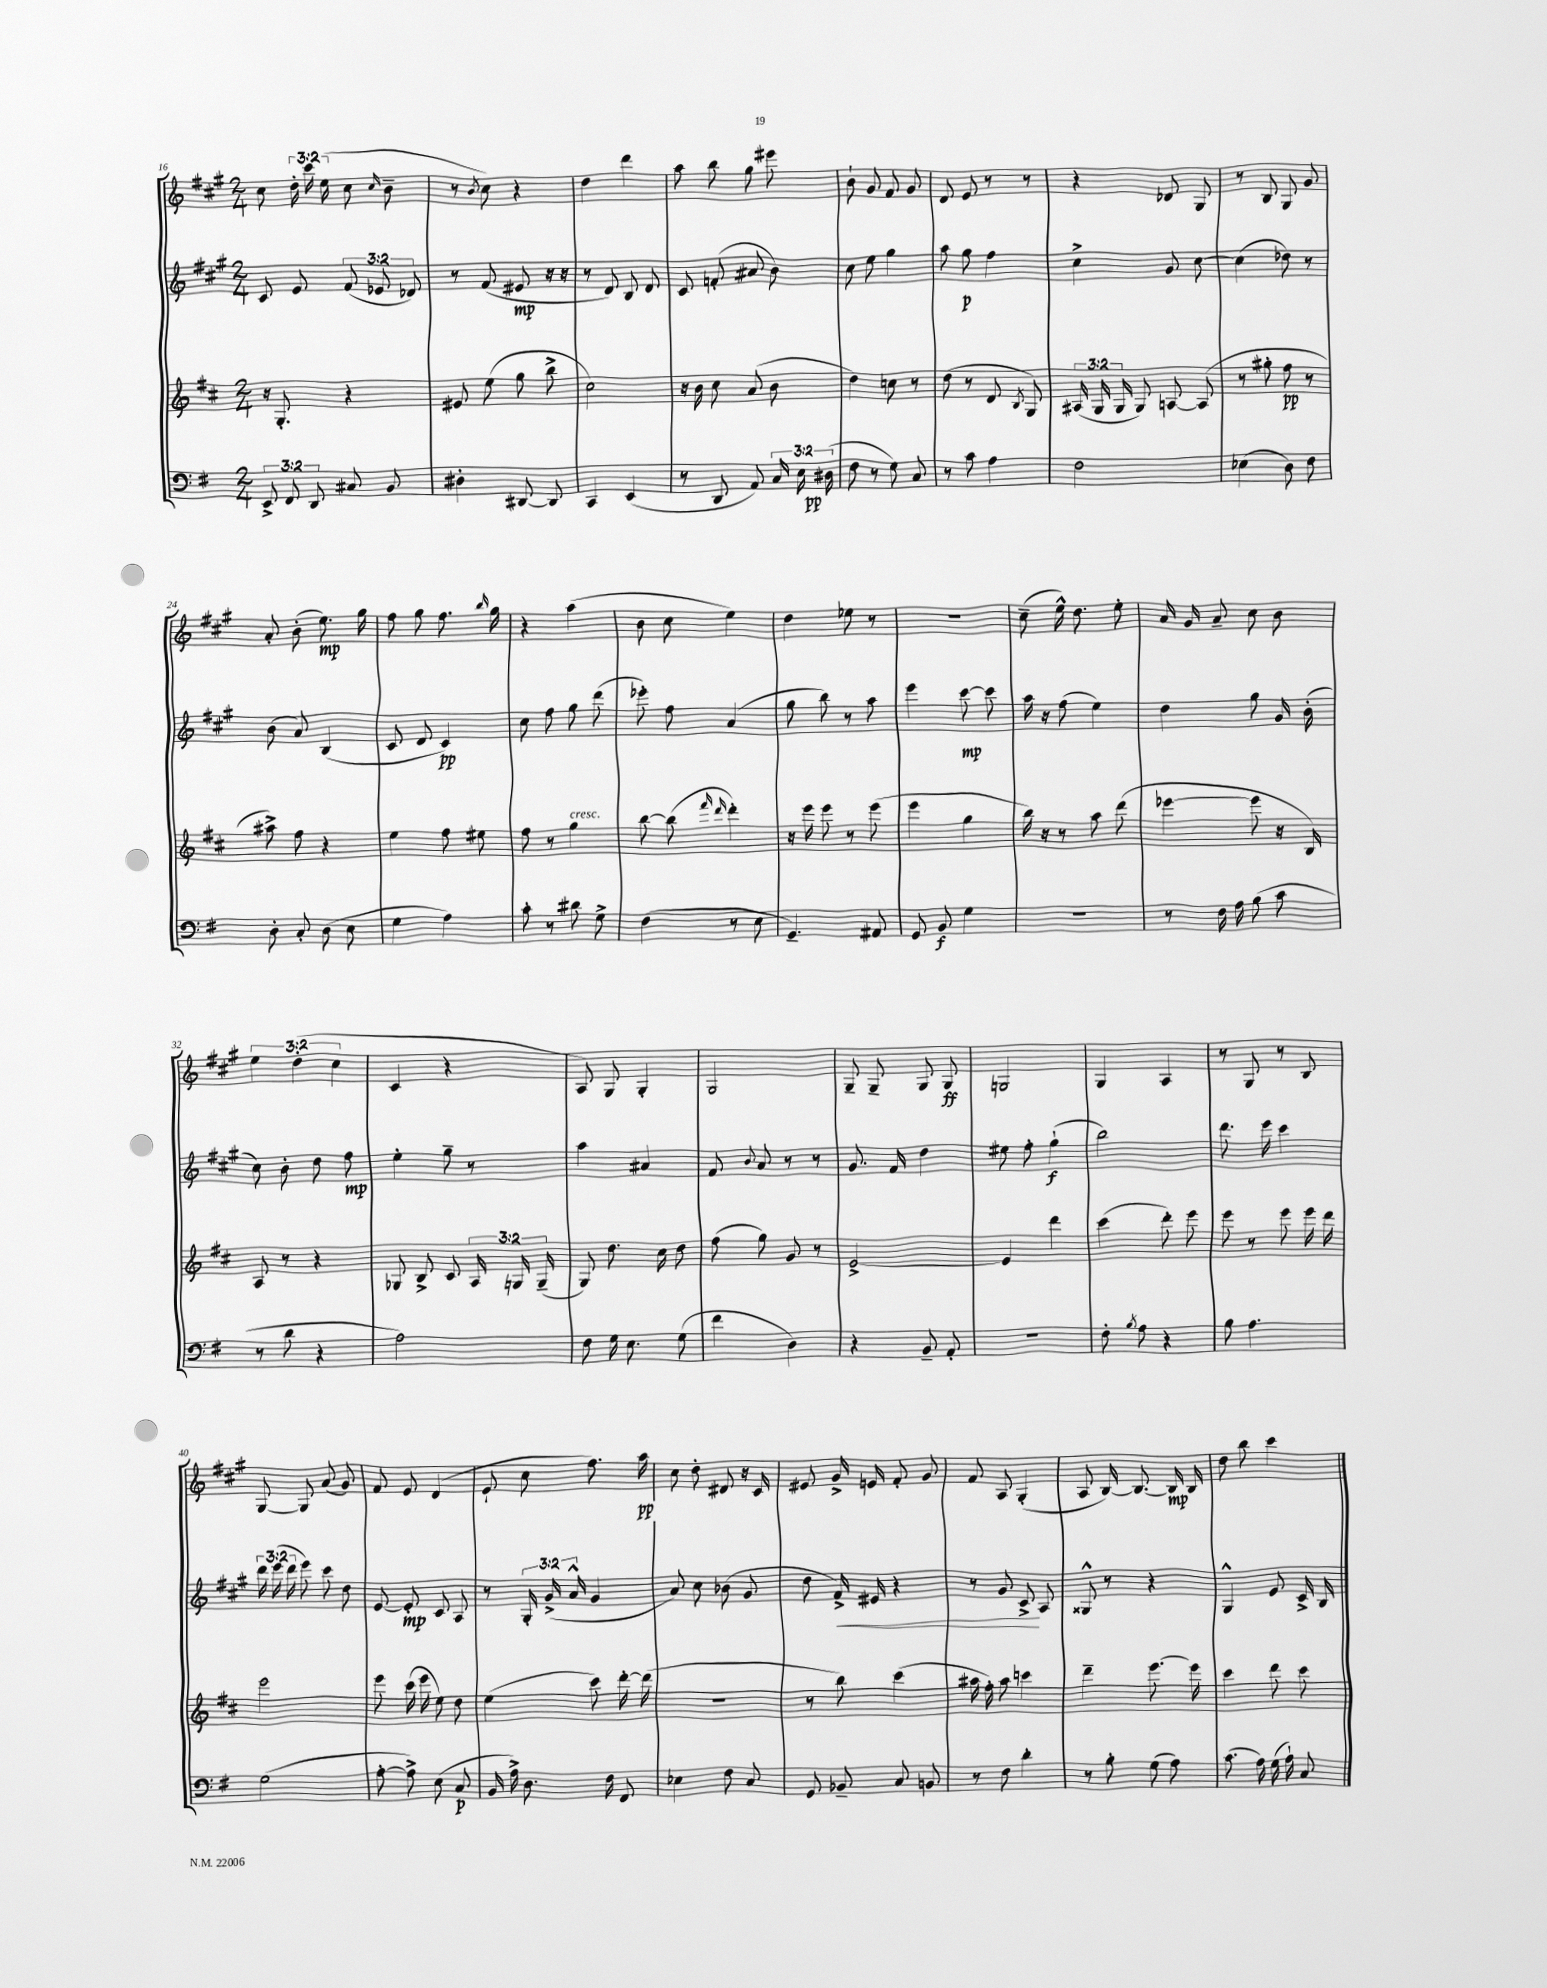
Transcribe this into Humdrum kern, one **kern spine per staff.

**kern	**kern	**kern	**kern
*staff4	*staff3	*staff2	*staff1
*clefF4	*clefG2	*clefG2	*clefG2
*k[f#]	*k[f#c#]	*k[f#c#g#]	*k[f#c#g#]
*M2/4	*M2/4	*M2/4	*M2/4
12EE^/	16r	8c#/	8cc#\
.	8.G'/	.	.
12FF#/	.	.	.
.	.	8e/	24dd'\
12DD/	.	.	24ccc#\
.	.	.	(24ee\
8C#/	4r	(12f#/	8cc#\
.	.	12e-/	.
.	.	.	16qqcc#/
8BB/	.	.	8b~\
.	.	12d-/)	.
=	=	=	=
4D#'\	8e#/	8r	8r
.	.	.	8qb/
.	(8ee\	(8f#/	8cc#\)
[8DD#/	8gg\	8e#/	4r
8DD#/]	8bb^\	16r	.
.	.	16r	.
=	=	=	=
4CC/	2cc#\)	8r	4dd\
.	.	8d/)	.
(4EE/	.	8B/	4ddd\
.	.	8d/	.
=	=	=	=
8r	16r	8c#/	8aa\
.	16b\	.	.
8DD/	8cc#\	(8f'/	8bb\
8AA/)	(8a/	8a#/	8gg#\
24C/	8b\	8b\)	8eee#\
24E\	.	.	.
(24D#\	.	.	.
=	=	=	=
8F#\	4dd\)	8cc#\	8b`\
8r	.	8ee\	8g#/
8G\)	8cc\	4gg#\	8f#/
8C/	8r	.	8g#/
=	=	=	=
8r	(8dd\	8aa\	8d/
8c\	8r	8gg#\	8e/
4A\	8d/	4ff#\	8r
.	8qB/	.	.
.	8G/)	.	8r
=	=	=	=
2F#\	(24A#/	4cc#^\	4r
.	24G/	.	.
.	24G/	.	.
.	8G/)	.	.
.	[8A/	8g#/	8d-/
.	(8A/]	[8cc#\	8G#/
=	=	=	=
(4E-\	8r	(4cc#\]	8r
.	8gg#'\	.	8B/
8D\)	8ff#\	8dd-\)	8G#/
8F#\	8r	8r	8g#/
=	=	=	=
8D'\	8aa#^\)	(8b\	8a'/
8C'/	8ff#\	8a/)	(8b'\
(8D\	4r	(4B/	8.ee\)
8E\	.	.	.
.	.	.	16gg#\
=	=	=	=
4G\	4ee\	8c#/	8ff#\
.	.	8d/	8gg#\
4A\)	8ff#\	4c#/)	8.ff#\
.	8ee#\	.	.
.	.	.	16qqbb/
.	.	.	16gg#\
=	=	=	=
8c'\	8ff#\	8cc#\	4r
8r	8r	8ff#\	.
8d#\	4gg\	8gg#\	(4aa\
8G^\	.	(8ddd\	.
=	=	=	=
(4F#\	[8bb\	8eee-'\)	8b\
.	(8bb\]	8ff#\	8cc#\
.	16qqfff#/	.	.
.	16qqddd/	.	.
8r	4ddd'\)	(4a/	4ee\)
8E\	.	.	.
=	=	=	=
4.GG~/)	16r	8gg#\	4dd\
.	16eee\	.	.
.	8eee\	8bb\)	.
.	8r	8r	8ee-\
8AA#/	(8eee\	8aa\	8r
=	=	=	=
8GG/	4eee\	4eee\	2r
8BB/	.	.	.
4G\	4gg\	[8ccc#\	.
.	.	8ccc#\]	.
=	=	=	=
2r	16bb\)	16aa\	(8cc#~\
.	16r	16r	.
.	8r	(8ff#\	16ee^^\)
.	.	.	8.dd\
.	8aa\	4ee\)	.
.	(8ddd\	.	8ee'\
=	=	=	=
8r	[4eee-\	4dd\	16a/
.	.	.	16g#/
16F#\	.	.	8a~/
16A\	.	.	.
(8B\	8eee-\]	8gg#\	8cc#\
8c\	16r	16g#/	8b\
.	16B/)	(16b'\	.
=	=	=	=
8r	8A/	8cc#\)	6ee\
8d\	8r	8b'\	.
.	.	.	(6dd'\
4r	4r	8dd\	.
.	.	.	6cc#\
.	.	8ff#\	.
=	=	=	=
2A\)	8G-/	4ee'\	4c#/
.	8B^/	.	.
.	8c#/	8gg#~\	4r
.	24A/	8r	.
.	24G/	.	.
.	(24G~/	.	.
=	=	=	=
8F#\	8G/)	4aa\	8A/)
16G\	8.dd\	.	8G#/
8.E\	.	.	.
.	.	4a#/	4G#'/
.	16cc#\	.	.
(8G\	8dd\	.	.
=	=	=	=
4f#\	(8ff#\	8f#/	2G#/
.	.	8qqb/	.
.	8gg\)	8a/	.
4D\)	8g/	8r	.
.	8r	8r	.
=	=	=	=
4r	[2e^/	8.g#/	8G#~/
.	.	.	8G#~/
.	.	16f#/	.
8BB~/	.	4dd\	8G#/
8AA'/	.	.	8G#/
=	=	=	=
2r	4e/]	8ee#\	2G/
.	.	8ff#'\	.
.	4ddd\	(4gg#`\	.
=	=	=	=
8F#'\	(4ccc#\	2bb\)	4G#/
8qB/	.	.	.
8A\	.	.	.
4r	8ddd'\)	.	4A/
.	8eee\	.	.
=	=	=	=
8B\	8eee\	8.ddd\	8r
4.A\	8r	.	8G#/
.	.	16eee\	.
.	8eee\	4ccc#\	8r
.	16eee\	.	8B/
.	16ddd\	.	.
=	=	=	=
(2G\	2eee\	24ddd\	[8G#/
.	.	(24eee\	.
.	.	24ddd\	.
.	.	8eee\)	8G#/]
.	.	8ccc#\	(8a/
.	.	8dd\	8g#/)
=	=	=	=
[8A'\	8eee\	[8e/	8f#/
8A^\])	(16ccc#\	8e'/]	8e/
.	16eee\	.	.
(8E\	8ee\)	8c#/	(4d/
8C/	8dd\	8A/	.
=	=	=	=
16BB/	(4ee\	8r	8e`/
16A^\)	.	.	.
8.D\	.	24G#'/	8cc#\
.	.	(24g#^/	.
.	.	24a^^/	.
.	8ccc#\)	4g#/	8.ff#\)
16F#\	.	.	.
8FF#/	[16ddd'\	.	.
.	(16ddd\]	.	16aa\
=	=	=	=
4E-\	2r	8a/)	8cc#\
.	.	8cc#\	8dd'\
8F#\	.	(8b-\	8d#/
8C/	.	8g#/	16r
.	.	.	16c#/
=	=	=	=
8GG/	8r	8dd\	8e#/
8BB-~/	8bb\)	16f#^/)	16g#^/
.	.	16e#/	16e/
8C/	(4ccc#\	4r	8f#'/
8BB/	.	.	8g#/
=	=	=	=
8r	16aa#\	8r	8f#/
.	16ff#'\)	.	.
8F#\	8aa#\	8g#/	8A/
4d'\	4ccc\	8c#^/	(4G#'/
.	.	8A/	.
=	=	=	=
8r	4ddd~\	8G##^^/	8A/
8B'\	.	8r	[16B/)
.	.	.	8.B/_
(8G\	[8.eee\	4r	.
8A\)	.	.	16B/]
.	16eee\]	.	16B/
=	=	=	=
(8.c\	4ccc#\	4G#^^/	8dd\
.	.	.	8bb\
16A\)	.	.	.
(16G\	8ddd\	8e/	4ccc#\
16A`\)	.	.	.
8C/	8ccc#\	16c#^/	.
.	.	16B/	.
==	==	==	==
*-	*-	*-	*-
